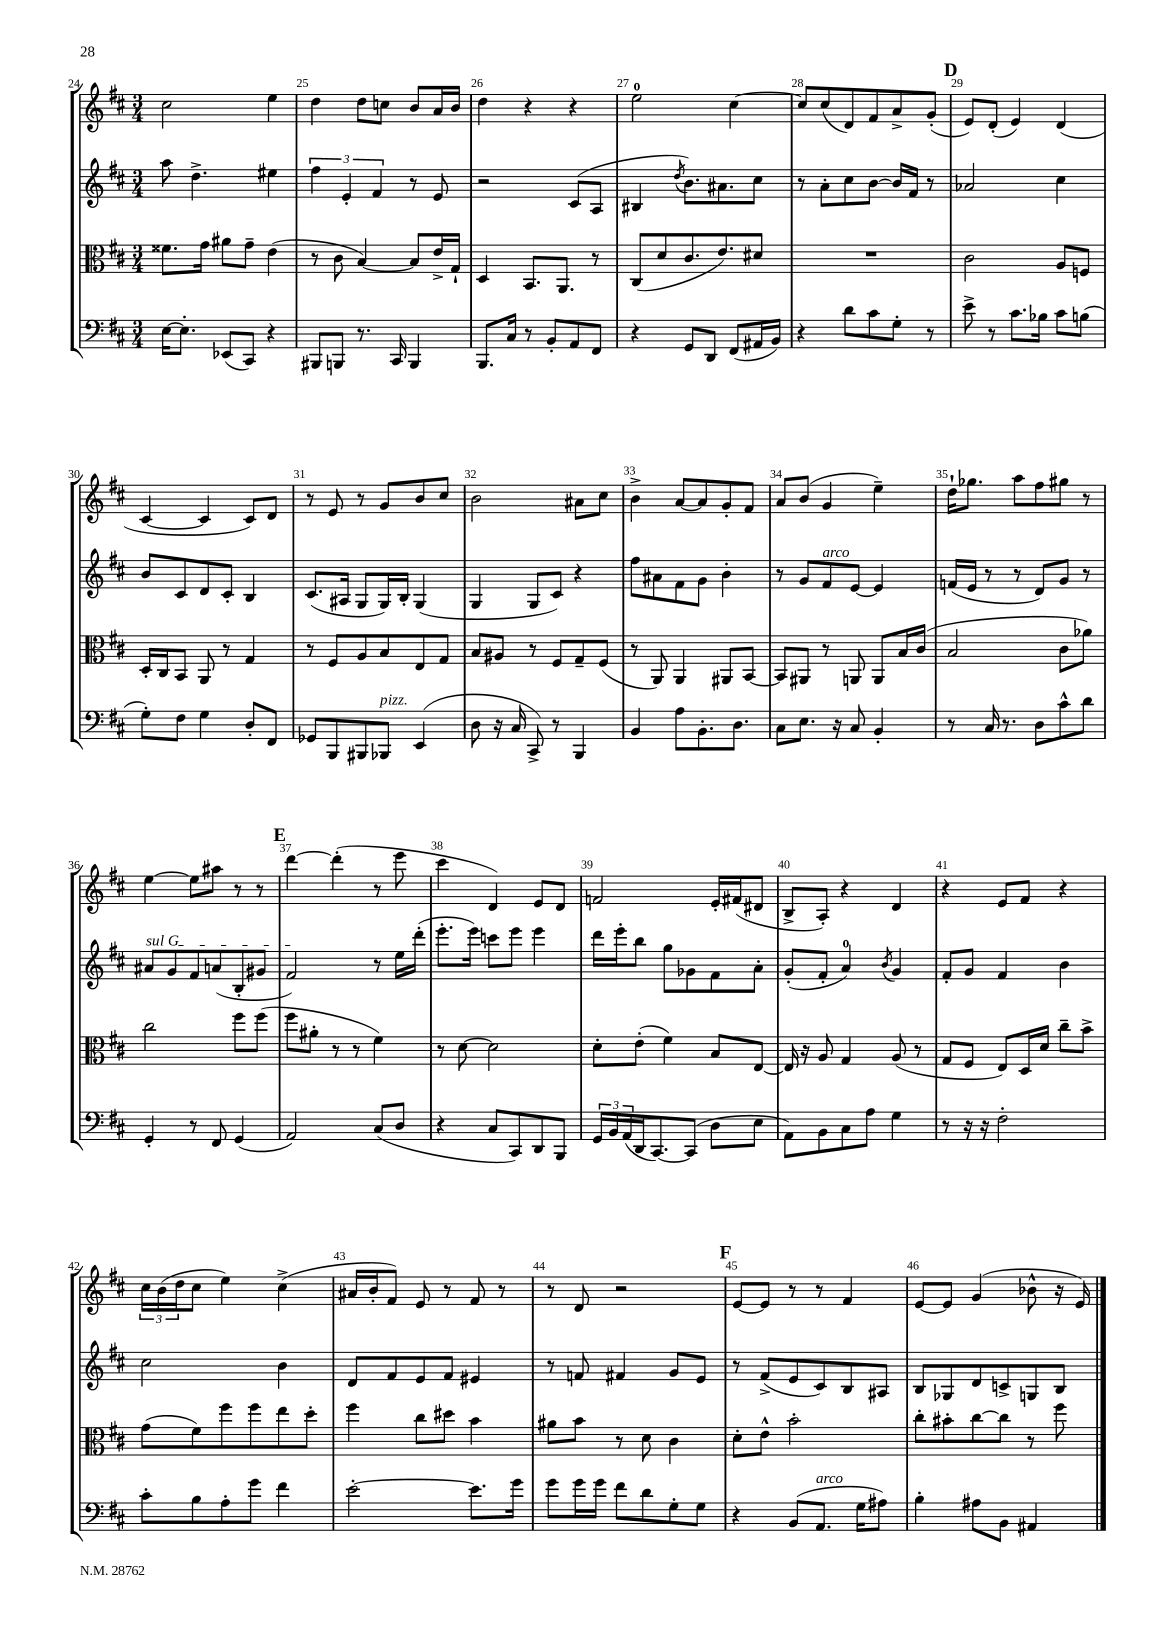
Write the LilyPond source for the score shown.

<<
\new StaffGroup <<
\new Staff = "s0" {
    \clef treble \key d \major \numericTimeSignature \time 3/4
    cis''2 e''4 |
    d''4 d''8 c''8 b'8 a'16 b'16 |
    d''4 r4 r4 |
    e''2-0 cis''4~ |
    cis''8 cis''8( d'8) fis'8 a'8-> g'8-.( |
    \mark \markup { \bold "D" } e'8) d'8-.( e'4) d'4( |
    cis'4~ cis'4 cis'8) d'8 |
    r8 e'8 r8 g'8 b'8 cis''8 |
    b'2 ais'8 cis''8 |
    b'4-> a'8~ a'8 g'8-. fis'8 |
    a'8 b'8( g'4 e''4--) |
    d''16-! ges''8. a''8 fis''8 gis''8 r8 |
    e''4~ e''8 ais''8 r8 r8 |
    \mark \markup { \bold "E" } d'''4~ d'''4-.( r8 e'''8 |
    cis'''4 d'4) e'8 d'8 |
    f'2 e'16-. fis'16( dis'8 |
    b8-> a8-.) r4 d'4 |
    r4 e'8 fis'8 r4 |
    \tuplet 3/2 { cis''16 b'16( d''16 } cis''8 e''4) cis''4->( |
    ais'16 b'16-. fis'8) e'8 r8 fis'8 r8 |
    r8 d'8 r2 |
    \mark \markup { \bold "F" } e'8~ e'8 r8 r8 fis'4 |
    e'8~ e'8 g'4( bes'8-^ r16 e'16) \bar "|." |
}
\new Staff = "s1" {
    \clef treble \key d \major \numericTimeSignature \time 3/4
    a''8 d''4.-> eis''4 |
    \tuplet 3/2 { fis''4 e'4-. fis'4 } r8 e'8 |
    r2 cis'8( a8 |
    bis4 \acciaccatura { d''8 } b'8.) ais'8. cis''8 |
    r8 a'8-. cis''8 b'8~ b'16 fis'16 r8 |
    \mark \markup { \bold "D" } aes'2 cis''4 |
    b'8 cis'8 d'8 cis'8-. b4 |
    cis'8.( ais16 g8 g16) b16-. g4( |
    g4 g8 cis'8) r4 |
    fis''8 ais'8 fis'8 g'8 b'4-. |
    r8 g'8 fis'8^\markup { \italic "arco" } e'8~ e'4 |
    f'16( e'16 r8 r8 d'8) g'8 r8 |
    \once \override TextSpanner.bound-details.left.text = \markup { \italic "sul G" } ais'8\startTextSpan g'8 fis'8 a'8( b8-. gis'8 |
    \mark \markup { \bold "E" } fis'2\stopTextSpan) r8 e''16 d'''16-.( |
    e'''8.-. e'''16) c'''8 e'''8 e'''4 |
    d'''16 e'''16-. b''8 g''8 ges'8 fis'8 a'8-. |
    g'8-.( fis'8-. a'4-0) \acciaccatura { b'8 } g'4 |
    fis'8-. g'8 fis'4 b'4 |
    cis''2 b'4 |
    d'8 fis'8 e'8 fis'8 eis'4 |
    r8 f'8 fis'4 g'8 e'8 |
    \mark \markup { \bold "F" } r8 fis'8->( e'8 cis'8) b8 ais8 |
    b8 ges8 d'8 c'8-> g8 b8 \bar "|." |
}
\new Staff = "s2" {
    \clef alto \key d \major \numericTimeSignature \time 3/4
    fisis'8. g'16 ais'8 g'8-- e'4( |
    r8 cis'8 b4~) b8 e'16-> g16-! |
    d4 b,8. a,8. r8 |
    cis8( d'8 cis'8. e'8.) dis'8 |
    R2. |
    \mark \markup { \bold "D" } cis'2 a8 f8 |
    d16-. cis16 b,8 a,8 r8 g4 |
    r8 fis8 a8 b8 e8 g8 |
    b8 ais8 r8 fis8 g8-- fis8( |
    r8 a,8) a,4 ais,8 b,8~ |
    b,8 ais,8 r8 a,8 a,8 b16 cis'16( |
    b2 cis'8 aes'8) |
    cis''2 fis''8 fis''8( |
    \mark \markup { \bold "E" } fis''8 ais'8-. r8 r8 fis'4) |
    r8 d'8~ d'2 |
    d'8-. e'8-.( fis'4) b8 e8~ |
    e16 r16 a8 g4 a8( r8 |
    g8 fis8 e8) d16 d'16 cis''8-- b'8-> |
    g'8( fis'8) fis''8 fis''8 e''8 d''8-. |
    fis''4 cis''8 dis''8 b'4 |
    ais'8 b'8 r8 d'8 cis'4 |
    \mark \markup { \bold "F" } d'8-. e'8-^ b'2-. |
    cis''8-. bis'8-. cis''8~ cis''8 r8 fis''8 \bar "|." |
}
\new Staff = "s3" {
    \clef bass \key d \major \numericTimeSignature \time 3/4
    e16~ e8.-. ees,8( cis,8) r4 |
    bis,,8 b,,8 r8. cis,16 b,,4 |
    b,,8. cis16 r8 b,8-. a,8 fis,8 |
    r4 g,8 d,8 fis,8( ais,16 b,16) |
    r4 d'8 cis'8 g8-. r8 |
    \mark \markup { \bold "D" } e'8-> r8 cis'8. bes16 cis'8 b8( |
    g8-.) fis8 g4 d8-. fis,8 |
    ges,8 b,,8 bis,,8 bes,,8^\markup { \italic "pizz." } e,4( |
    d8 r16 cis16 cis,8->) r8 b,,4 |
    b,4 a8 b,8.-. d8. |
    cis8 e8. r16 cis8 b,4-. |
    r8 cis16 r8. d8 cis'8-^ d'8 |
    g,4-. r8 fis,8 g,4( |
    \mark \markup { \bold "E" } a,2) cis8( d8 |
    r4 cis8 cis,8) d,8 b,,8 |
    \tuplet 3/2 { g,16 b,16 a,16( } d,16 cis,8.~) cis,8( d8 e8 |
    a,8) b,8 cis8 a8 g4 |
    r8 r16 r16 fis2-. |
    cis'8-. b8 a8-. g'8 fis'4 |
    e'2~-. e'8. g'16 |
    g'8 g'16 g'16 fis'8 d'8 g8-. g8 |
    \mark \markup { \bold "F" } r4 b,8( a,8.^\markup { \italic "arco" } g16 ais8) |
    b4-. ais8 b,8 ais,4 \bar "|." |
}
>>
>>
\layout { \context { \Score currentBarNumber = #24 \override BarNumber.break-visibility = ##(#f #t #t) barNumberVisibility = #all-bar-numbers-visible } }
